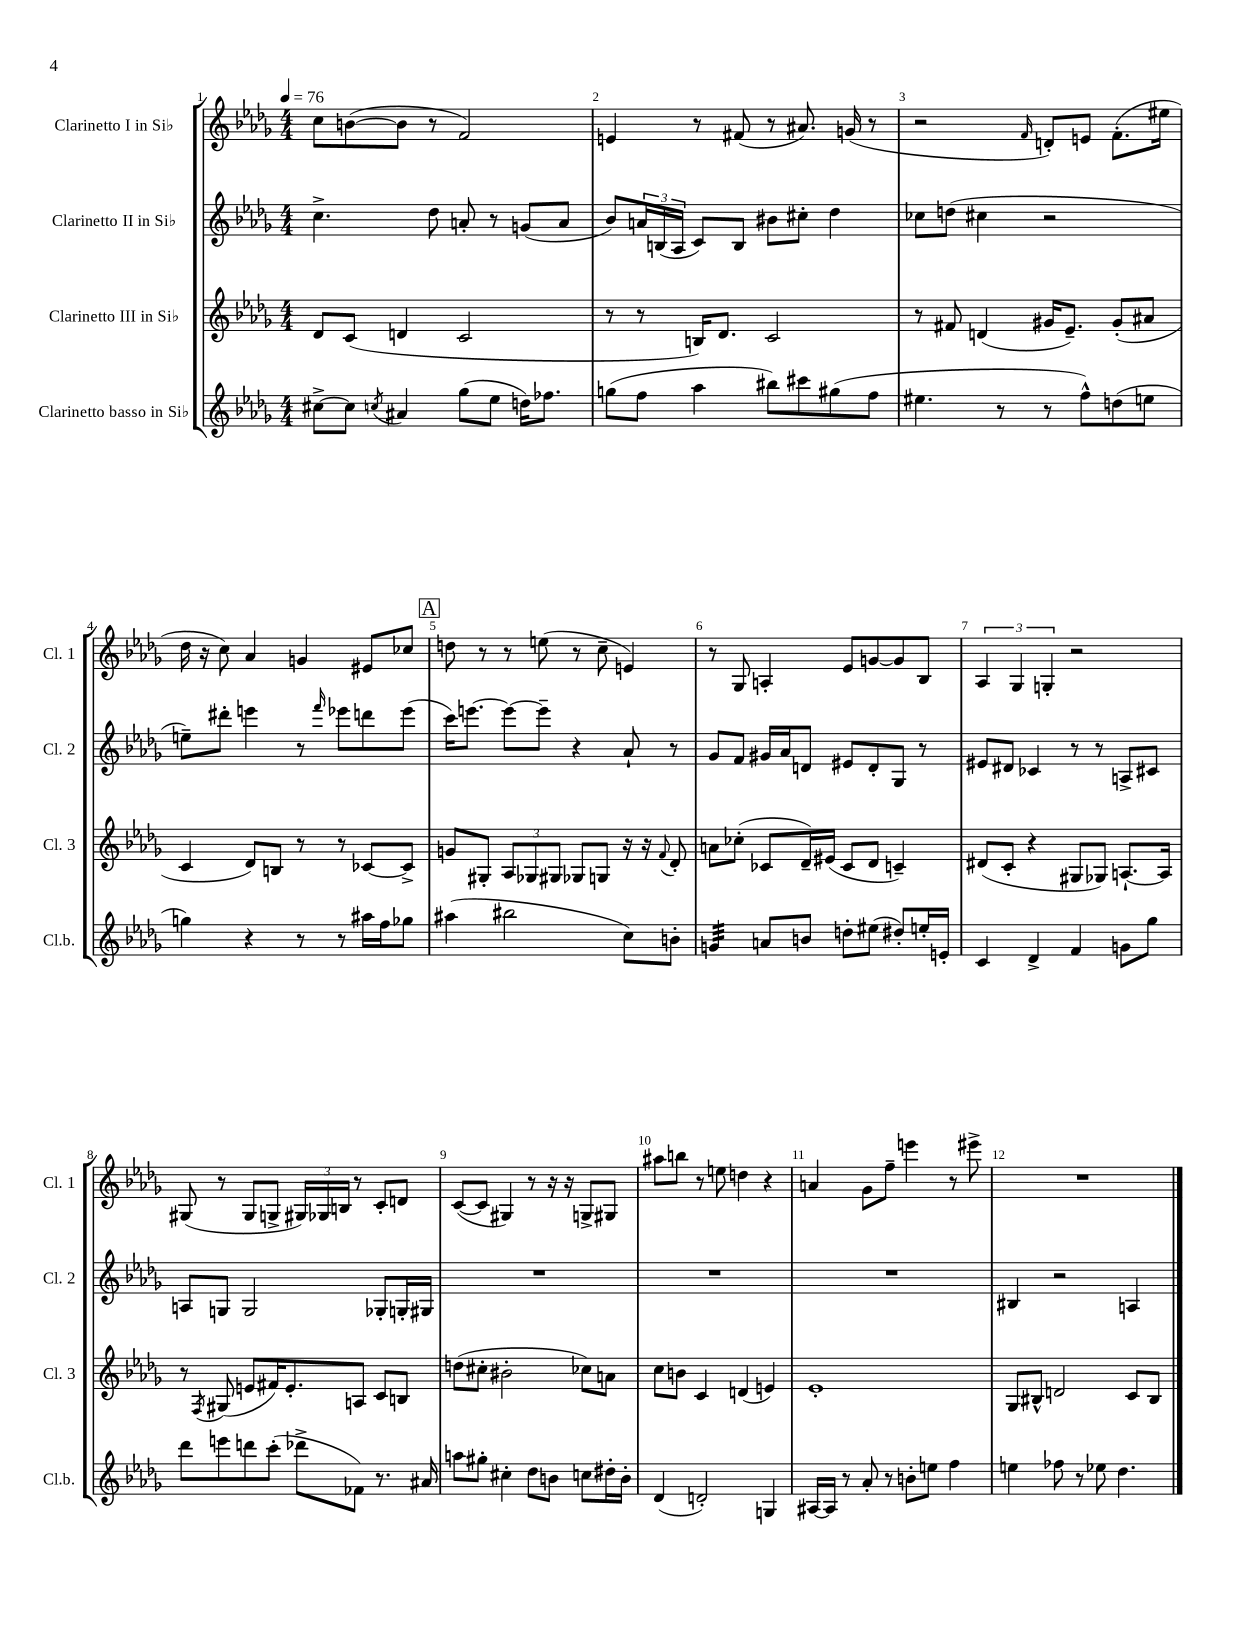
<<
\new StaffGroup <<
\new Staff = "s0" \with { instrumentName = "Clarinetto I in Sib" shortInstrumentName = "Cl. 1" } {
    \clef treble \key des \major \numericTimeSignature \time 4/4 \tempo 4 = 76
    c''8 b'8~( b'8 r8 f'2) |
    e'4 r8 fis'8( r8 ais'8.) g'16( r8 |
    r2 \grace { f'16 } d'8-.) e'8 f'8.-.( eis''16 |
    des''16 r16 c''8) aes'4 g'4 eis'8 ces''8 |
    \mark \markup { \box "A" } d''8 r8 r8 e''8( r8 c''8-- e'4) |
    r8 ges8 a4-. ees'8 g'8~ g'8 bes8 |
    \tuplet 3/2 { aes4 ges4 g4-. } r2 |
    gis8( r8 gis8 g8-> \tuplet 3/2 { gis16) ges16 b16 } r8 c'8-. d'8 |
    c'8~( c'8 gis4) r8 r16 r16 g8-> gis8 |
    ais''8 b''8 r8 e''8 d''4 r4 |
    a'4 ges'8 f''8-- e'''4 r8 eis'''8-> |
    R1 \bar "|." |
}
\new Staff = "s1" \with { instrumentName = "Clarinetto II in Sib" shortInstrumentName = "Cl. 2" } {
    \clef treble \key des \major \numericTimeSignature \time 4/4
    c''4.-> des''8 a'8-. r8 g'8( a'8 |
    bes'8) \tuplet 3/2 { a'16 b16( aes16 } c'8) b8 bis'8 cis''8-. des''4 |
    ces''8 d''8( cis''4 r2 |
    e''8--) dis'''8-. e'''4 r8 \grace { f'''16 } ees'''8 d'''8 ees'''8( |
    \mark \markup { \box "A" } c'''16) e'''8.~ e'''8~ e'''8-- r4 aes'8-! r8 |
    ges'8 f'8 gis'16 aes'16 d'8 eis'8 d'8-. ges8 r8 |
    eis'8 dis'8 ces'4 r8 r8 a8-> cis'8 |
    a8 g8 g2 ges8-. g16-. gis16 |
    R1 |
    R1 |
    R1 |
    bis4 r2 a4 \bar "|." |
}
\new Staff = "s2" \with { instrumentName = "Clarinetto III in Sib" shortInstrumentName = "Cl. 3" } {
    \clef treble \key des \major \numericTimeSignature \time 4/4
    des'8 c'8( d'4 c'2 |
    r8 r8 b16) des'8. c'2 |
    r8 fis'8 d'4( gis'16 ees'8.--) gis'8-.( ais'8 |
    c'4 des'8) b8 r8 r8 ces'8~ ces'8-> |
    \mark \markup { \box "A" } g'8 gis8-. \tuplet 3/2 { aes8 ges8 gis8 } ges8 g8 r16 r16 \appoggiatura { f'8 } des'8-. |
    a'8 ces''8-.( ces'8 des'16--) eis'16( ces'8 des'8 c'4--) |
    dis'8( c'8-. r4 gis8 ges8) a8.~-! a16 |
    r8 \acciaccatura { f8 } gis8( e'8 fis'16) e'8.-. a8 c'8 b8 |
    d''8( cis''8-. bis'2-. ces''8) a'8 |
    c''8 b'8 c'4 d'4( e'4) |
    ees'1-. |
    ges8 bis8-^ d'2 c'8 bis8 \bar "|." |
}
\new Staff = "s3" \with { instrumentName = "Clarinetto basso in Sib" shortInstrumentName = "Cl.b." } {
    \clef treble \key des \major \numericTimeSignature \time 4/4
    cis''8~-> cis''8 \acciaccatura { c''8 } ais'4 ges''8( ees''8 d''16) fes''8. |
    g''8( f''8 aes''4 bis''8) cis'''8 gis''8( f''8 |
    eis''4. r8 r8 f''8-^) d''8( e''8 |
    g''4) r4 r8 r8 ais''16 f''16 ges''8 |
    \mark \markup { \box "A" } ais''4( bis''2 c''8) b'8-. |
    g'4:32 a'8 b'8 d''8-. eis''8( dis''8-.) e''16-. e'16-. |
    c'4 des'4-> f'4 g'8 ges''8 |
    des'''8 e'''8 d'''8 c'''8-.( des'''8-> fes'8) r8. ais'16 |
    a''8 gis''8-. cis''4-. des''8 b'8 c''8 dis''16-. b'16-. |
    des'4( d'2-.) g4 |
    ais16~ ais16 r8 aes'8-. r8 b'8-. e''8 f''4 |
    e''4 fes''8 r8 ees''8 des''4. \bar "|." |
}
>>
>>
\layout { \context { \Score \override BarNumber.break-visibility = ##(#f #t #t) barNumberVisibility = #all-bar-numbers-visible } }
